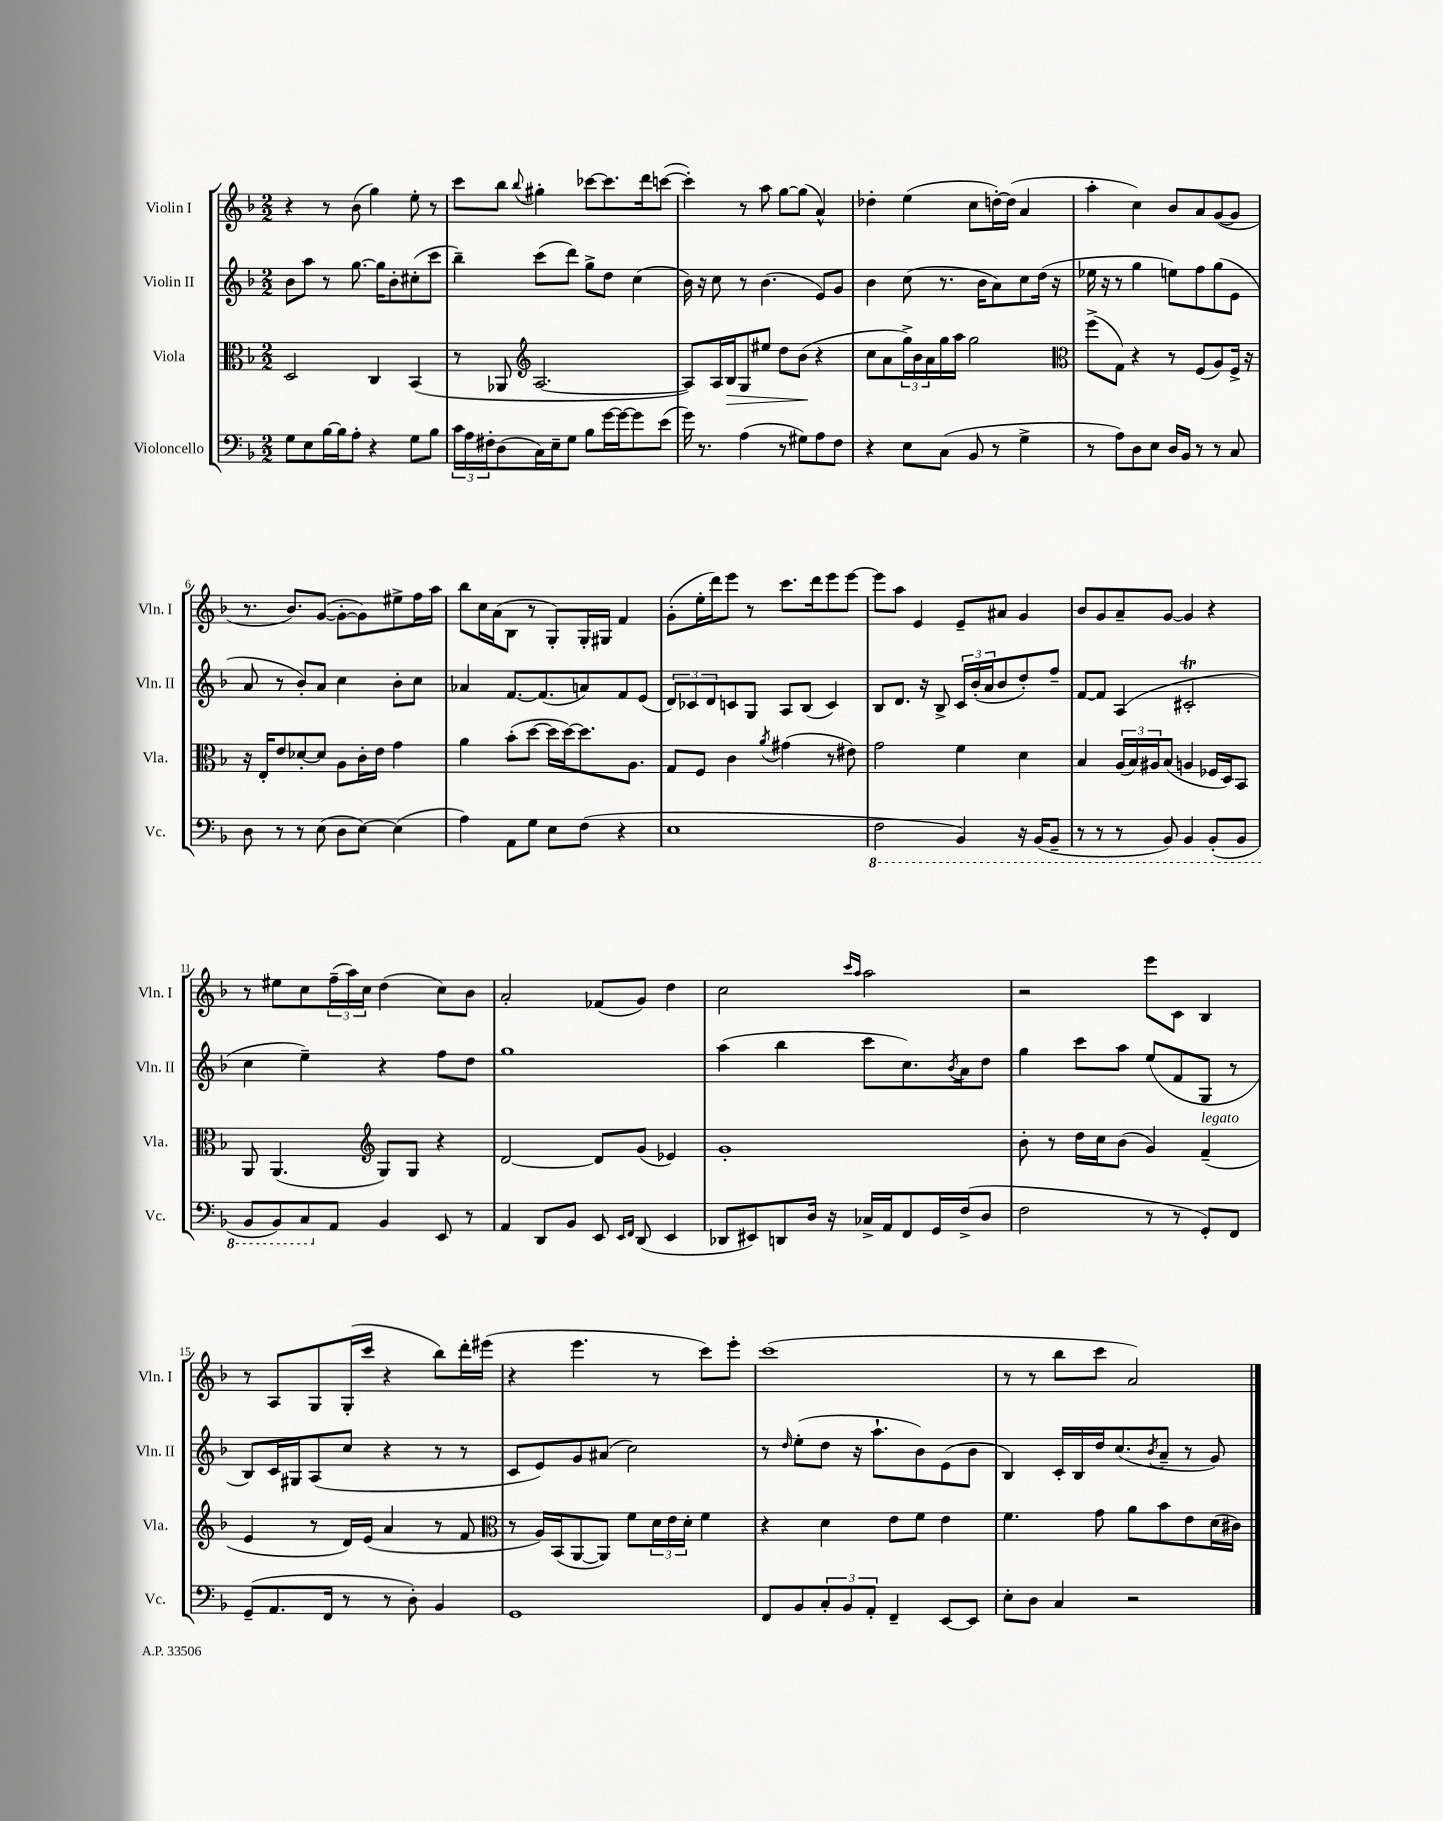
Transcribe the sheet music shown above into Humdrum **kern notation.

**kern	**kern	**kern	**kern
*staff4	*staff3	*staff2	*staff1
*clefF4	*clefC3	*clefG2	*clefG2
*k[b-]	*k[b-]	*k[b-]	*k[b-]
*M2/2	*M2/2	*M2/2	*M2/2
8G\L	2D/	8b-\L	4r
8E\	.	8aa\J	.
[16B-\L	.	8r	8r
16B-\]J	.	.	.
8A'\J	.	[8.gg\	(8b-\
4r	4C/	.	4gg\)
.	.	16gg\]LK	.
.	.	8b-'\	.
8G\L	(4BB-/	(8cc#'\	8ee'\
8B-\J	.	8ccc\J	8r
=	=	=	=
24c\LL	8r	4bb-~\)	8ccc\L
24A\	.	.	.
24F#'\J	.	.	.
(8D\	8AA-/	.	8bb-\J
*	*clefG2	*	*
.	.	.	8qqbb-/
16C\L)	[2.A/	(8ccc\L	4gg#'\
16E~\J	.	.	.
8G\J	.	8ddd\J)	.
8B-\L	.	8gg^\L	[8ccc-\L
[16g\L	.	8dd\J	8.ccc-\]
16g\_J	.	.	.
8g\]	.	(4cc\	.
.	.	.	16ddd\k
(8e\J	.	.	([8ccc\J
=	=	=	=
16g\)	8A/]L)	16b-\)	4ccc'\])
8.r	.	16r	.
.	16A/L	8cc\	.
.	16B-/J	.	.
(4A\	8G/	8r	8r
.	8ee#/J	(4.b-\	8aa\
8r	8dd\L	.	[8gg\L
8G#\L)	(8b-\J	.	(8gg\]J
8A\	4r	8e/L)	4a^^/)
8F\J	.	8g/J	.
=	=	=	=
4r	8cc\L	4b-\	4dd-'\
.	8a\	.	.
8E\L	24gg^\L)	(8cc\	(4ee\
.	24b-\	.	.
.	24a\	.	.
(8C\J	16gg\	8.r	.
.	16aa\JJ	.	.
8BB-/	2gg\	.	8cc\L
.	.	16b-\LK	.
8r	.	8a\)	[16dd'\L)
.	.	.	(16dd\]JJ
4G^\	.	8cc\	4a/
.	.	(16dd\Jk	.
.	.	16r	.
=	=	=	=
*	*clefC3	*	*
8r	(8ff^\L	16ee-\	4aa'\
.	.	16r	.
8A\L)	8G\J)	8r	.
8D\	4r	4gg\	4cc\)
8E\J	.	.	.
16D/LL	8r	8ee\L)	8b-/L
16BB-/JJ	.	.	.
8r	(8F/L	8ff\	8a/
8r	8A/)	(8gg\	([8g/
8C/	16F^/Jk	8e\J	8g/]J
.	16r	.	.
=	=	=	=
8D\	16r	8a/	8.r
.	16E'/LK	.	.
8r	8e/	8r	.
.	.	.	8.b-/L)
8r	[8d-'/	8b-'/L)	.
(8E\	8d-/]J	8a/J	([8g/J
8D\L	8A\L	4cc\	8g'\_L
[8E\J)	16c'\L	.	8g\])
.	16e\JJ	.	.
(4E\]	4g\	8b-'\L	8ee#^\
.	.	8cc\J	16ff\L
.	.	.	16aa\JJ
=	=	=	=
4A\)	4a\	4a-/	8bb-\L
.	.	.	16cc\L
.	.	.	(16a\J
8AA\L	(8b-'\L	[8.f/L	8B-\J
8G\J	[8dd\J	.	8r
.	.	(8.f/]	.
8E\L	16dd\]LL	.	8G'/L)
.	[16dd\J)	.	.
(8F\J	8.dd\]	8a/)	16G'/L
.	.	.	16G#/JJ
4r	.	8f/	4f/
.	8.A\J	.	.
.	.	(8e/J	.
=	=	=	=
1E	8G/L	12d/L)	(8g'\L
.	.	12c-/	.
.	8F/J	.	16ee'\L
.	.	12d/	.
.	.	.	16ddd\J)
.	4c\	8c/	8eee\J
.	.	8G/J	8r
.	8qa/	.	.
.	(4g#\	8A/L	8.ccc\L
.	.	(8B-/J	.
.	.	.	16ddd\k
.	8r	4c/)	8eee\
.	8e#\)	.	[8eee\J
=	=	=	=
2FF\	2g\	8B-/L	8eee\]L
.	.	8.d/J	8aa\J
.	.	.	4e/
.	.	16r	.
.	.	8B-^/	.
4BBB-/)	4f\	24c/LL	8e~/L
.	.	(24b-'/	.
.	.	24a/J	.
.	.	8b-/	8a#/J
16r	4d\	8dd'/)	4g/
(16BBB-/LK	.	.	.
8BBB-~/J	.	8ff~/J	.
=	=	=	=
8r	4B-/	[8f/L	8b-/L
8r	.	8f/]J	8g/
8r	(24A/LL	(4A/	8a~/
.	24B-/)	.	.
.	24A#/J	.	.
8BBB-/)	(8B-/J	.	[8g/J
4BBB-/	4A/	2c#'/	4g/]
(8BBB-'/L	16F-/LL	.	4r
.	16D/J)	.	.
8BBB-/J	8BB-/J	.	.
=	=	=	=
8BBB-/L	8AA/	4cc\	8r
8BBB-/)	(4.AA/	.	8ee#\L
8CC/	.	4ee~\)	8cc\
8AA/J	.	.	(24ff~\L
.	.	.	24aa\)
.	.	.	24cc\JJ
*	*clefG2	*	*
4BB-/	8G/L)	4r	(4dd\
.	8G/J	.	.
8EE/	4r	8ff\L	8cc\L)
8r	.	8dd\J	8b-\J
=	=	=	=
4AA/	[2d/	1gg	2a'/
8DD/L	.	.	.
8BB-/J	.	.	.
8EE/	8d/]L	.	(8f-/L
16qqEE/LL	.	.	.
16qqFF/JJ	.	.	.
(8DD/	(8g/J	.	8g/J)
4EE/	4e-/)	.	4dd\
=	=	=	=
8DD-/L	1g'	(4aa\	2cc\
8EE#/)	.	.	.
8DD/	.	4bb-\	.
16D/Jk	.	.	.
16r	.	.	.
.	.	.	16qqccc/LL
.	.	.	16qqaa/JJ
16C-^/LL	.	8ccc\L	2aa\
16AA/J	.	.	.
8FF/	.	8.cc\)	.
16GG/L	.	.	.
.	.	8qb-/	.
(16F^/J	.	16a\k	.
8D/J	.	8dd\J	.
=	=	=	=
2F\	8b-'\	4gg\	2r
.	8r	.	.
.	16dd\LL	8ccc\L	.
.	16cc\J	.	.
.	(8b-\J	8aa\J	.
8r	4g/)	(8ee/L	8eee\L
8r	.	8f/	8c\J
8GG'/L)	(4f~/	8G/J	4B-/
8FF/J	.	8r	.
=	=	=	=
(8GG~/L	4e/	8B-/L)	8r
8.AA/	.	16c/L	8A/L
.	.	16G#/J	.
.	8r	(8A/	8G/
16FF/Jk	.	.	.
8r	16d/LL)	8cc/J	(16G'/L
.	(16e/JJ	.	16ccc/JJ
8r	4a/	4r	4r
8D'\)	.	.	.
4BB-/	8r	8r	8bb-\L)
.	8f/	8r	16ddd'\L
.	.	.	(16eee#\JJ
=	=	=	=
*	*clefC3	*	*
1GG	8r	8c/L	4r
.	16A/LL)	8e/)	.
.	(16BB-/J	.	.
.	[8AA/	8g/	4.eee\
.	8AA/]J)	(8a#/J	.
.	8f\L	2cc\)	.
.	24d\L	.	8r
.	24e\	.	.
.	24d'\JJ	.	.
.	4f\	.	8ccc\L)
.	.	.	8eee'\J
=	=	=	=
8FF/L	4r	8r	(1ccc
.	.	16qqdd/	.
8BB-/	.	(8ee'\L	.
12C'/	4d\	8dd\J	.
12BB-/	.	.	.
.	.	16r	.
12AA'/J	.	.	.
.	.	8.aa`\L	.
4FF~/	8e\L	.	.
.	8f\J	8b-\)	.
[8EE/L	4e\	(8e\	.
8EE/]J	.	8b-\J	.
=	=	=	=
8E'\L	4.f\	4B-/)	8r
8D\J	.	.	8r
4C/	.	16c'/LL	8bb-\L
.	.	16B-/	.
.	8g\	16dd/J	8ccc\J
.	.	(8.cc/	.
2r	8a\L	.	2a/)
.	.	8qb-/	.
.	8b-\	8a~/J	.
.	8e\	8r	.
.	(16d\L	8g/)	.
.	16c#\JJ)	.	.
==	==	==	==
*-	*-	*-	*-
